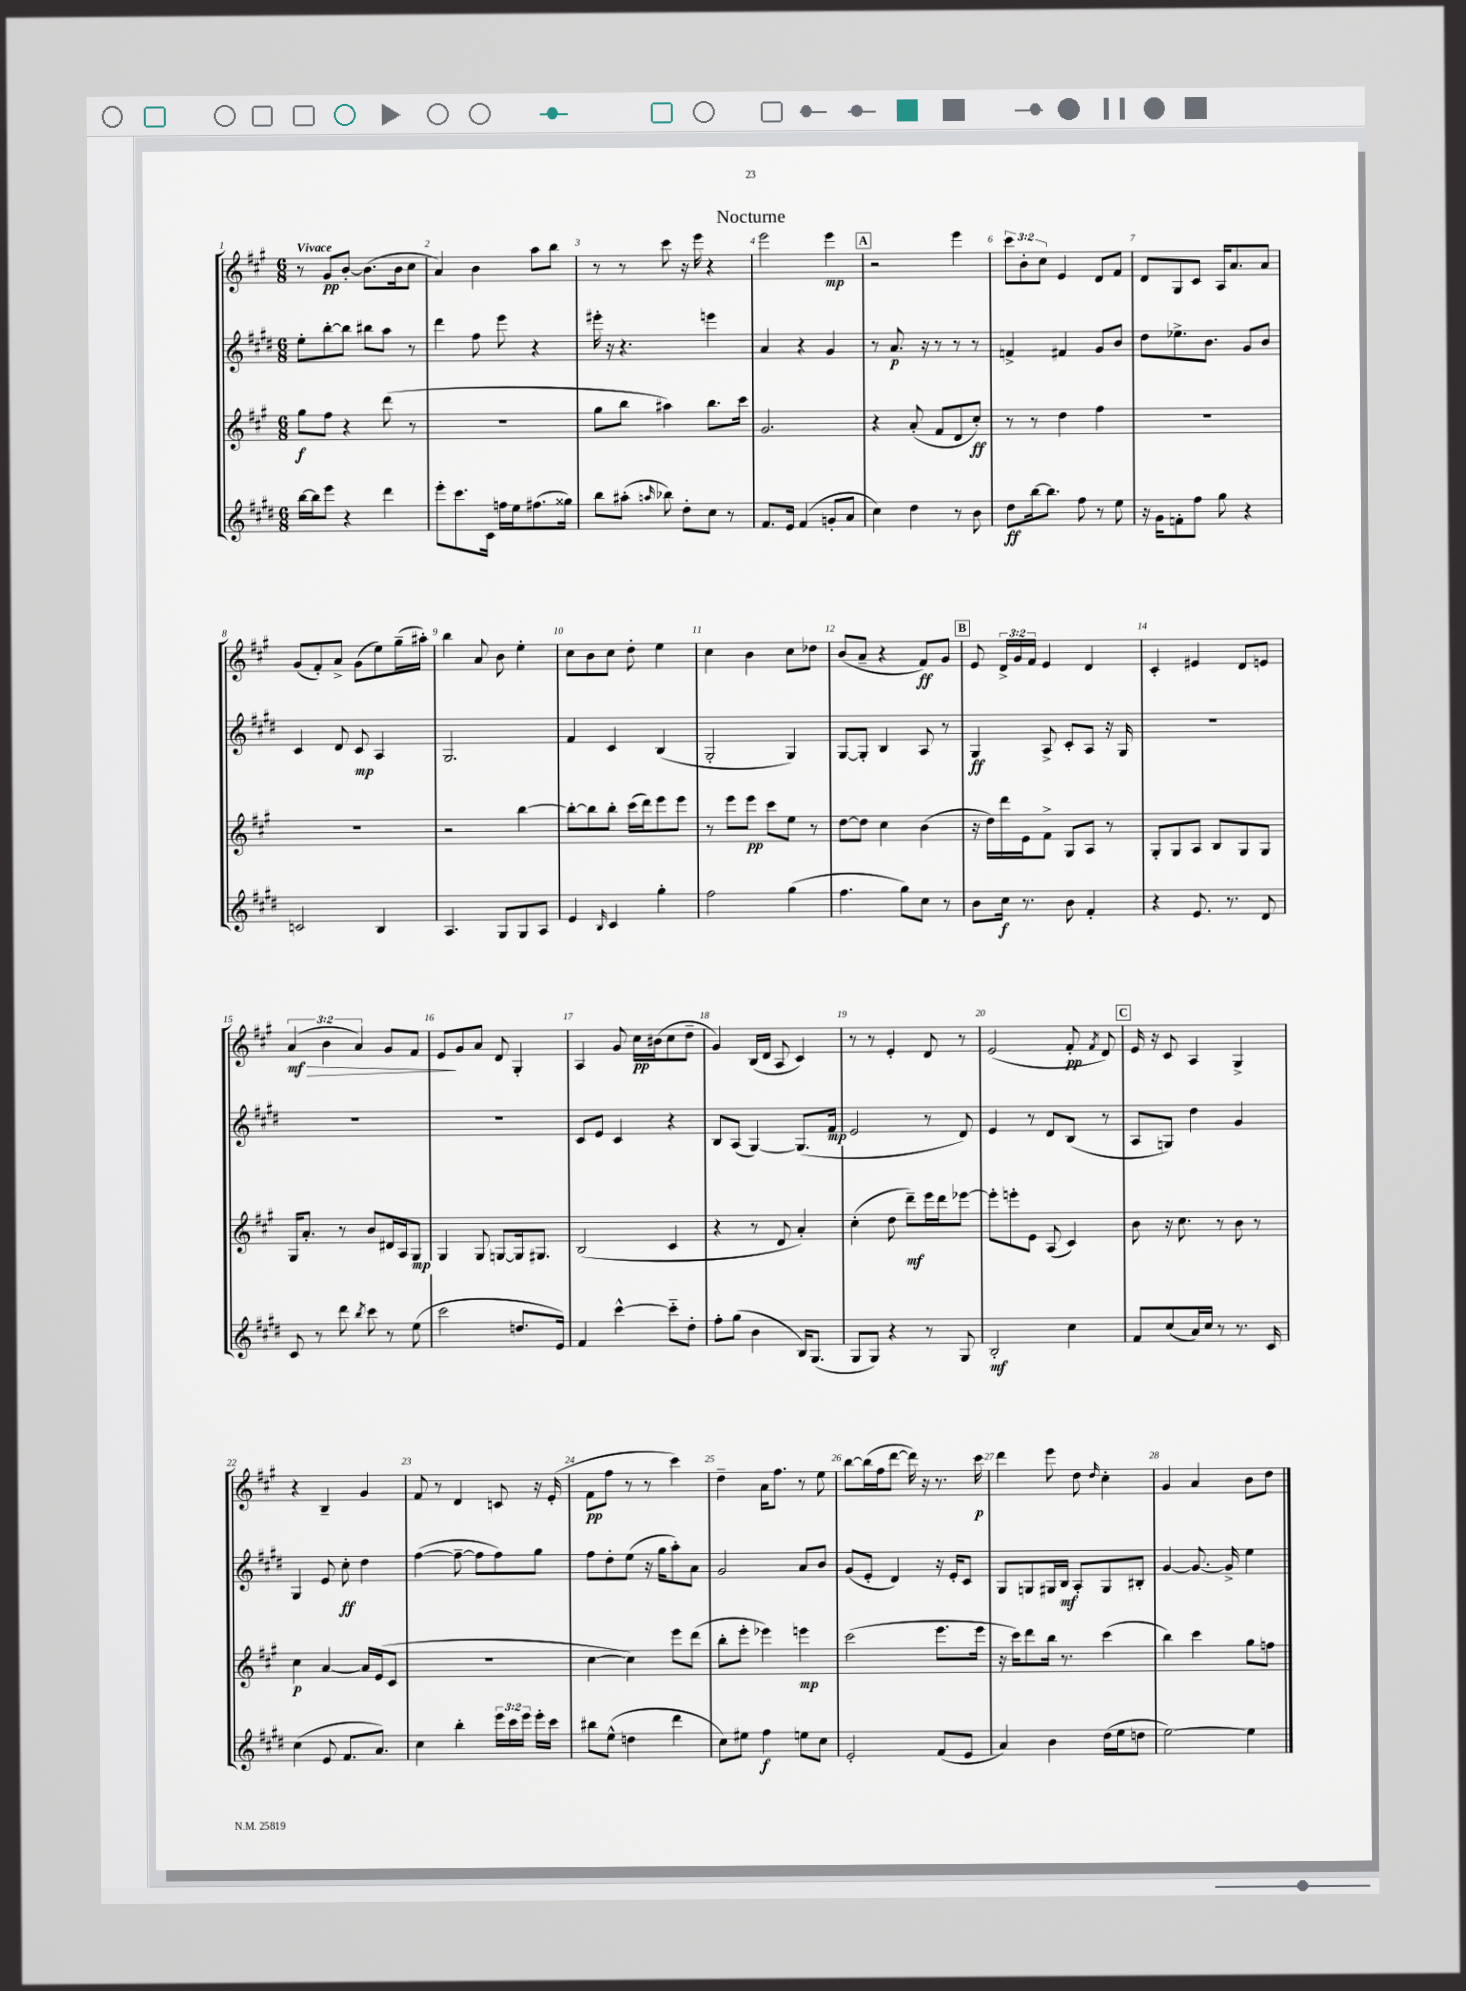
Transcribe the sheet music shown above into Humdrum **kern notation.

**kern	**dynam	**kern	**dynam	**kern	**dynam	**kern	**dynam
*part4	*part4	*part3	*part3	*part2	*part2	*part1	*part1
*staff4	*staff4	*staff3	*staff3	*staff2	*staff2	*staff1	*staff1
*clefG2	*	*clefG2	*	*clefG2	*	*clefG2	*
*k[f#c#g#d#]	*	*k[f#c#g#]	*	*k[f#c#g#d#]	*	*k[f#c#g#]	*
*M6/8	*	*M6/8	*	*M6/8	*	*M6/8	*
=1	=1	=1	=1	=1	=1	=1	=1
!	!	!	!	!	!	!LO:TX:a:B:t=Vivace	!
[16bb\LL	.	8gg#\L	f	8ee'\L	.	8r	.
16bb\J]	.	.	.	.	.	.	.
8eee\J	.	8ff#\J	.	[8bb'\	.	8g#/L	pp
4r	.	4r	.	8bb\J]	.	[8b'/J	.
.	.	.	.	8bb#X\L	.	(8.b\L]	.
4ddd#\	.	(8ddd\	.	8aa\J	.	.	.
.	.	.	.	.	.	16b\k	.
.	.	8r	.	8r	.	8cc#\J	.
=2	=2	=2	=2	=2	=2	=2	=2
8eee'\L	.	2.r	.	4ddd#\	.	4a/)	.
8.ccc#\	.	.	.	.	.	.	.
.	.	.	.	8ff#\	.	4b\	.
16c#\Jk	.	.	.	.	.	.	.
16ffn\LL	.	.	.	8eee\	.	.	.
16ee\J	.	.	.	.	.	.	.
(8.ff#X\	.	.	.	4r	.	8aa\L	.
.	.	.	.	.	.	8bb\J	.
16gg##X\Jk)	.	.	.	.	.	.	.
=3	=3	=3	=3	=3	=3	=3	=3
8bb\L	.	8gg#\L	.	16eee#X'\	.	8r	.
.	.	.	.	16r	.	.	.
(8aa#X'\J	.	8bb\J	.	4.r	.	8r	.
16qqaan/	.	.	.	.	.	.	.
8bb-X\)	.	4aa#X\)	.	.	.	8ccc#\	.
8dd#'\L	.	.	.	.	.	16r	.
.	.	.	.	.	.	16eee\	.
8cc#\J	.	8.bb\L	.	4eeen\	.	4r	.
8r	.	.	.	.	.	.	.
.	.	16ccc#\Jk	.	.	.	.	.
=4	=4	=4	=4	=4	=4	=4	=4
8.f#/L	.	2.g#/	.	4a/	.	2eee\	.
16e/Jk	.	.	.	.	.	.	.
(4f#/	.	.	.	4r	.	.	.
8gn'/L	.	.	.	4g#/	.	4eee\	mp
8a/J	.	.	.	.	.	.	.
!!LO:REH:place=s1:t=A
=5	=5	=5	=5	=5	=5	=5	=5
4cc#\)	.	4r	.	8r	.	2r	.
.	.	.	.	8.a/	p	.	.
4dd#\	.	(8a'/	.	.	.	.	.
.	.	.	.	16r	.	.	.
.	.	8f#/L	.	8r	.	.	.
8r	.	8d/	.	8r	.	4eee\	.
8b\	.	8cc#'/J)	ff	8r	.	.	.
=6	=6	=6	=6	=6	=6	=6	=6
8dd#\L	ff	8r	.	4fn^/	.	12ccc#\L	.
.	.	.	.	.	.	12b'\	.
[16bb\k	.	8r	.	.	.	.	.
.	.	.	.	.	.	12cc#\J	.
8.bb\J]	.	.	.	.	.	.	.
.	.	4dd\	.	4f#X/	.	4e/	.
8ff#\	.	.	.	.	.	.	.
8r	.	4ff#\	.	8g#/L	.	8d/L	.
8ee\	.	.	.	8b/J	.	8f#/J	.
=7	=7	=7	=7	=7	=7	=7	=7
16r	.	2.r	.	8dd#\L	.	8d/L	.
16g#\KL	.	.	.	.	.	.	.
8fn'\	.	.	.	8.ee-X^\	.	8G#/	.
8ff#\J	.	.	.	.	.	8c#/J	.
.	.	.	.	8.b\J	.	.	.
8gg#\	.	.	.	.	.	16A/KL	.
.	.	.	.	.	.	8.a/	.
4r	.	.	.	8g#/L	.	.	.
.	.	.	.	8b/J	.	8a/J	.
!!LO:LB:g=z
=8	=8	=8	=8	=8	=8	=8	=8
2cn/	.	2.r	.	4c#/	.	(8g#/L	.
.	.	.	.	.	.	8f#'/)	.
.	.	.	.	8d#/	.	8a^/J	.
.	.	.	.	8c#/	mp	(8g#\L	.
4B/	.	.	.	4A/	.	8ee\)	.
.	.	.	.	.	.	(16gg#~\L	.
.	.	.	.	.	.	16aa#X'\JJ)	.
=9	=9	=9	=9	=9	=9	=9	=9
4.A/	.	2r	.	2.G#/	.	4bb\	.
.	.	.	.	.	.	8a/	.
8G#/L	.	.	.	.	.	8b\	.
8G#/	.	[4bb\	.	.	.	4ee'\	.
8A/J	.	.	.	.	.	.	.
=10	=10	=10	=10	=10	=10	=10	=10
4e/	.	8bb'\L_	.	4f#/	.	8cc#\L	.
.	.	8bb\]	.	.	.	8b\	.
16qqB/	.	.	.	.	.	.	.
4c#/	.	8bb'\J	.	4c#/	.	8cc#\J	.
.	.	(16ccc#\LL	.	.	.	8dd'\	.
.	.	16ddd\J)	.	.	.	.	.
4gg#'\	.	8eee\	.	(4B/	.	4ee\	.
.	.	8eee\J	.	.	.	.	.
=11	=11	=11	=11	=11	=11	=11	=11
2ff#\	.	8r	.	2G#'/	.	4cc#\	.
.	.	8eee\L	.	.	.	.	.
.	.	8eee\J	pp	.	.	4b\	.
.	.	8ccc#\L	.	.	.	.	.
(4gg#\	.	8ee\J	.	4G#/)	.	8cc#\L	.
.	.	8r	.	.	.	8dd-X\J	.
=12	=12	=12	=12	=12	=12	=12	=12
4.ff#\	.	[8dd\L	.	[8G#/L	.	(8b/L	.
.	.	8dd\J]	.	8G#'/J]	.	8a~/J	.
.	.	4cc#\	.	4B/	.	4r	.
8gg#\L)	.	.	.	.	.	.	.
8cc#\J	.	(4b\	.	8A/	.	8f#/L)	ff
8r	.	.	.	8r	.	8g#/J	.
!!LO:REH:place=s1:t=B
=13	=13	=13	=13	=13	=13	=13	=13
8b\L	.	16r	.	4G#/	ff	8e/	.
.	.	16dd\LL)	.	.	.	.	.
16cc#\Jk	f	16ddd\	.	.	.	24d^/LL	.
.	.	.	.	.	.	24g#/	.
8.r	.	16e\J	.	.	.	.	.
.	.	.	.	.	.	24f#/JJ	.
.	.	8f#^\J	.	8A^/	.	4e/	.
8b\	.	8G#/L	.	8c#'/L	.	.	.
4f#'/	.	8A/J	.	8A/J	.	4d/	.
.	.	8r	.	16r	.	.	.
.	.	.	.	16G#/	.	.	.
=14	=14	=14	=14	=14	=14	=14	=14
4r	.	8G#'/L	.	2.r	.	4c#'/	.
.	.	8G#/	.	.	.	.	.
8.e/	.	8A/J	.	.	.	4e#X/	.
.	.	8B/L	.	.	.	.	.
8.r	.	.	.	.	.	.	.
.	.	8G#/	.	.	.	8d/L	.
8d#/	.	8G#/J	.	.	.	8en/J	.
!!LO:LB:g=z
=15	=15	=15	=15	=15	=15	=15	=15
!	!	!	!	!	!	!	!LO:HP:b
8c#/	.	16G#/KL	.	2.r	.	(6a/	> mf
.	.	8.a'/J	.	.	.	.	.
8r	.	.	.	.	.	.	.
.	.	.	.	.	.	6b\	.
8ddd#\	.	8r	.	.	.	.	.
.	.	.	.	.	.	6a/)	.
8qbb/	.	.	.	.	.	.	.
8ccc#\	.	8b/L	.	.	.	.	.
8r	.	16d#X/L	.	.	.	8g#/L	.
.	.	16A/J	.	.	.	.	.
(8ee\	.	8G#/J	mp	.	.	8f#/J	.
=16	=16	=16	=16	=16	=16	=16	=16
2ccc#\	.	4G#/	.	2.r	.	8e/L	.
.	.	.	.	.	.	8g#/	]
.	.	8G#/	.	.	.	8a/J	.
.	.	[8Gn/L	.	.	.	8d/	.
8.ddn/L	.	16G/k]	.	.	.	4G#'/	.
.	.	8.G#X/J	.	.	.	.	.
16e/Jk)	.	.	.	.	.	.	.
=17	=17	=17	=17	=17	=17	=17	=17
4f#/	.	(2B/	.	8c#/L	.	4A/	.
.	.	.	.	8e/J	.	.	.
[4ccc#^^\	.	.	.	4c#/	.	8g#/	.
.	.	.	.	.	.	16cc#\LL	pp
.	.	.	.	.	.	(16b#X\J	.
8ccc#\L]	.	4c#/	.	4r	.	8cc#\	.
8dd#'\J	.	.	.	.	.	8dd~\J	.
=18	=18	=18	=18	=18	=18	=18	=18
8ff#'\L	.	4r	.	8B/L	.	4g#/)	.
(8gg#\J	.	.	.	(8A/J	.	.	.
4b\	.	8r	.	[4G#/)	.	(16B/LL	.
.	.	.	.	.	.	16d/JJ	.
.	.	8d/	.	.	.	8A/	.
16B/KL)	.	4a'/)	.	(8.G#/L]	.	4c#/)	.
(8.G#/J	.	.	.	.	.	.	.
.	.	.	.	16f#/Jk	mp	.	.
=19	=19	=19	=19	=19	=19	=19	=19
8G#/L	.	(4cc#'\	.	2e/	.	8r	.
8G#/J)	.	.	.	.	.	8r	.
4r	.	8dd\	.	.	.	4e'/	.
.	.	8ddd~\L)	mf	.	.	.	.
8r	.	16eee\L	.	8r	.	8d/	.
.	.	16ddd\J	.	.	.	.	.
8G#/	.	[8eee-X\J	.	8d#/)	.	8r	.
=20	=20	=20	=20	=20	=20	=20	=20
2B'/	mf	8eee-'\L]	.	4e/	.	(2e/	.
.	.	8eeen'\	.	.	.	.	.
.	.	8e\J	.	8r	.	.	.
.	.	(8A/	.	8d#/L	.	.	.
4cc#\	.	4c#/)	.	(8B/J	.	8f#'/	pp
.	.	.	.	.	.	8qf#/	.
.	.	.	.	8r	.	8d/)	.
!!LO:REH:place=s1:t=C
=21	=21	=21	=21	=21	=21	=21	=21
8f#/L	.	8b\	.	8A/L	.	16e/	.
.	.	.	.	.	.	16r	.
(8cc#/	.	16r	.	8Gn/J)	.	8c#/	.
.	.	8.cc#\	.	.	.	.	.
16a/L)	.	.	.	4dd#\	.	4A/	.
16cc#/JJ	.	.	.	.	.	.	.
8r	.	8r	.	.	.	.	.
8.r	.	8b\	.	4g#/	.	4G#^/	.
.	.	8r	.	.	.	.	.
16c#/	.	.	.	.	.	.	.
!!LO:LB:g=z
=22	=22	=22	=22	=22	=22	=22	=22
(4cc#\	.	4cc#\	p	4G#/	.	4r	.
8e/	.	[4a/	.	8e/	.	4B~/	.
8.f#/L	.	.	.	8cc#'\	ff	.	.
.	.	16a/LL]	.	4dd#\	.	4g#/	.
8.a/J)	.	(16e/J	.	.	.	.	.
.	.	8c#/J	.	.	.	.	.
=23	=23	=23	=23	=23	=23	=23	=23
4cc#\	.	2.r	.	([4ff#\	.	8f#/	.
.	.	.	.	.	.	8r	.
4bb'\	.	.	.	8ff#~\_	.	4d/	.
.	.	.	.	8ff#\L]	.	.	.
24eee\LL	.	.	.	8ff#\)	.	8cn/	.
24ccc#\	.	.	.	.	.	.	.
24eee\JJ	.	.	.	.	.	.	.
16eee'\LL	.	.	.	8gg#\J	.	16r	.
16ccc#\JJ	.	.	.	.	.	(16e'/	.
=24	=24	=24	=24	=24	=24	=24	=24
8bb#X\L	.	[4cc#\	.	8ff#\L	.	8f#\L	pp
(8ee^^\J	.	.	.	8dd#'\	.	8ff#\J	.
4ddn\	.	4cc#\])	.	(8ee\J	.	8r	.
.	.	.	.	16r	.	8r	.
.	.	.	.	16gg#\KL	.	.	.
4ddd#\	.	8eee\L	.	8aa'\)	.	4ccc#\)	.
.	.	(8ddd\J	.	8a\J	.	.	.
=25	=25	=25	=25	=25	=25	=25	=25
8cc#\L)	.	8bb'\L	.	2g#/	.	4dd~\	.
8ee#X\J	.	8eee'\J	.	.	.	.	.
4ff#\	f	4eee-X\)	.	.	.	16a\KL	.
.	.	.	.	.	.	8.ff#\J	.
8een\L	.	4eeen\	mp	8a/L	.	8r	.
8cc#\J	.	.	.	8b/J	.	8ee\	.
=26	=26	=26	=26	=26	=26	=26	=26
2e'/	.	(2ccc#\	.	(8g#/L	.	[8bb\L	.
.	.	.	.	8e'/J	.	(16bb\L]	.
.	.	.	.	.	.	16ff#\J	.
.	.	.	.	4d#/)	.	[8ddd\J	.
.	.	.	.	.	.	16ddd\])	.
.	.	.	.	.	.	16r	.
(8f#/L	.	8.eee\L	.	16r	.	8.r	.
.	.	.	.	16e'/KL	.	.	.
8e/J	.	.	.	8c#/J	.	.	.
.	.	16eee\Jk	.	.	.	16ccc#\	p
=27	=27	=27	=27	=27	=27	=27	=27
4a/)	.	16r	.	8G#/L	.	4ddd\	.
.	.	16ccc#\KL)	.	.	.	.	.
.	.	8ddd\	.	8Gn/	.	.	.
4b\	.	16bb\Jk	.	16G#X/L	.	8eee\	.
.	.	8.r	.	16B/JJ	mf	.	.
.	.	.	.	8A'/L	.	8dd\	.
.	.	.	.	.	.	16qqdd/	.
(16dd#\LL	.	(4ccc#\	.	8G#/	.	4cc#'\	.
16ee\J	.	.	.	.	.	.	.
8ddn\J	.	.	.	8B#X'/J	.	.	.
=28	=28	=28	=28	=28	=28	=28	=28
[2ee\)	.	4bb\)	.	[4g#/	.	4g#/	.
.	.	4ccc#\	.	8.g#/_	.	4a/	.
.	.	.	.	16g#^/]	.	.	.
4ee\]	.	8gg#\L	.	4ee\	.	8b\L	.
.	.	8ffn\J	.	.	.	8dd\J	.
==	==	==	==	==	==	==	==
*-	*-	*-	*-	*-	*-	*-	*-
